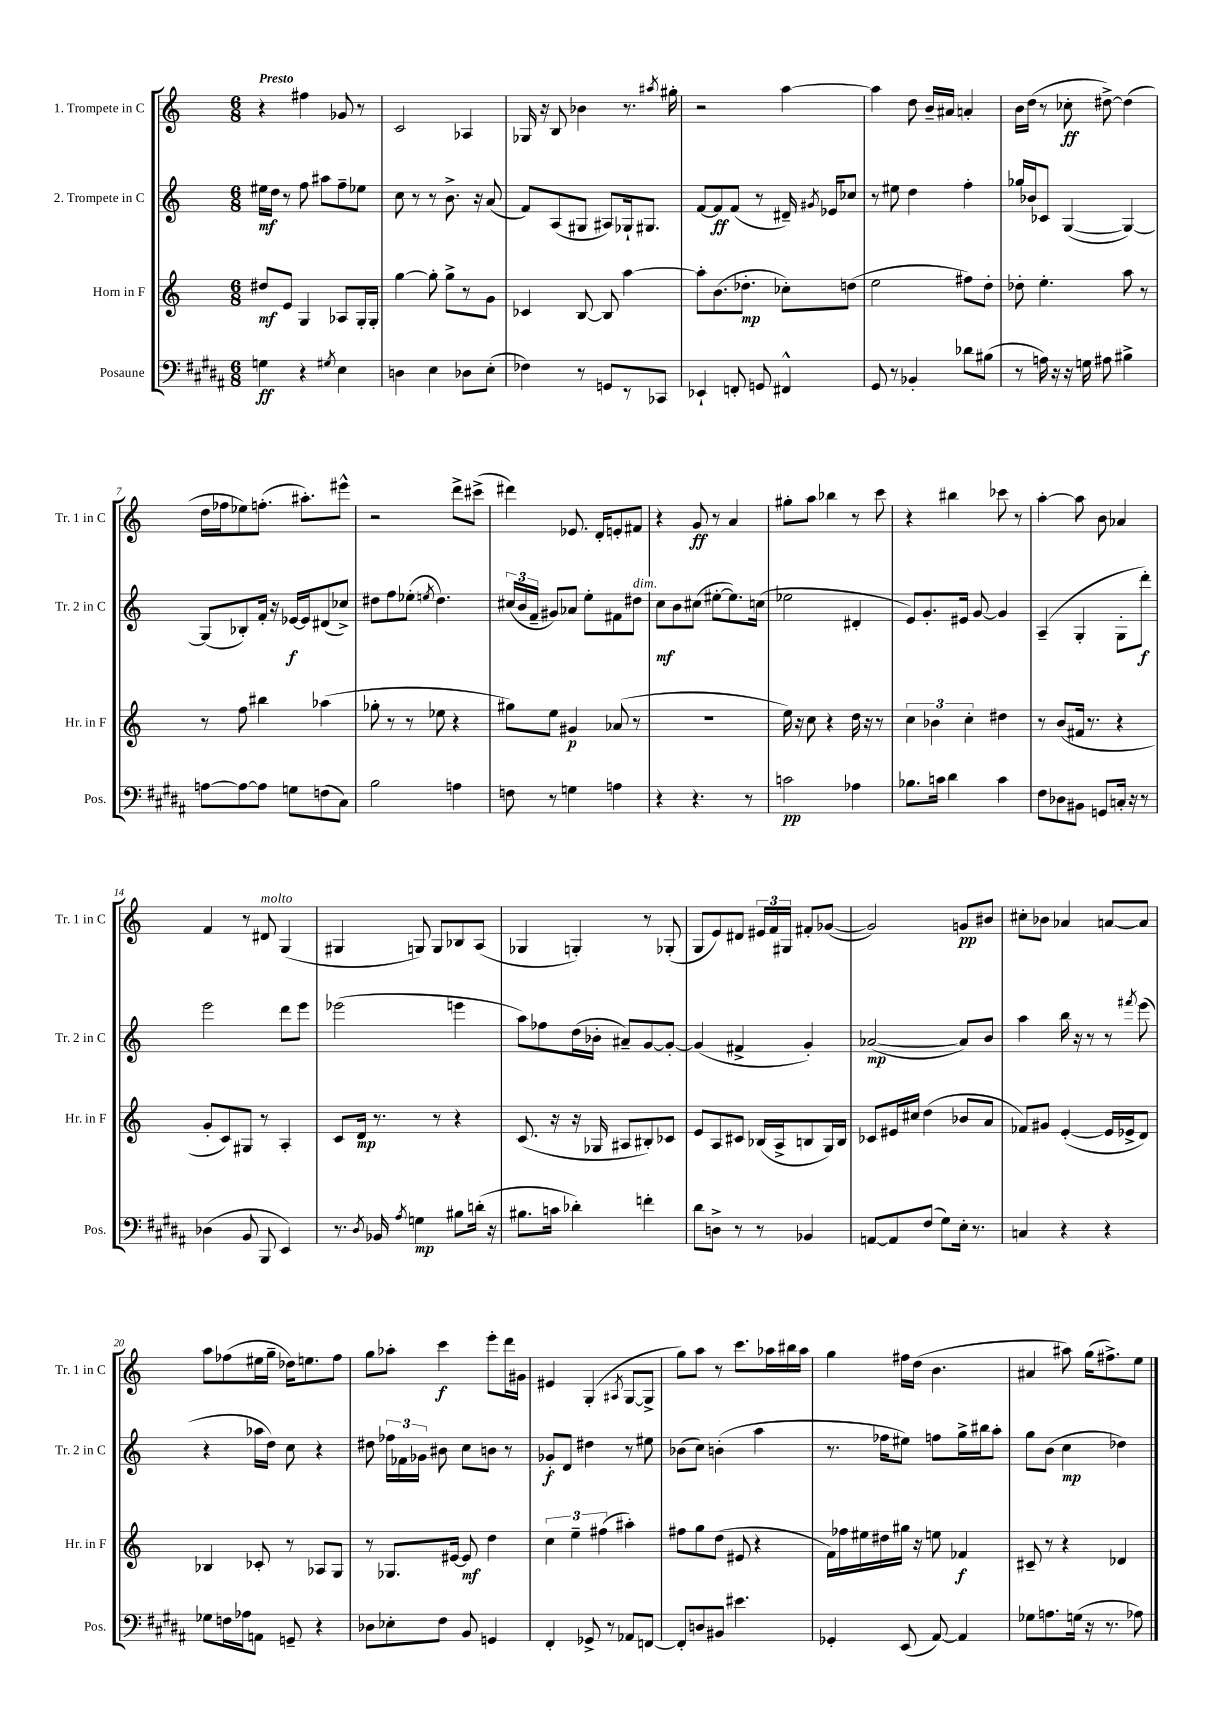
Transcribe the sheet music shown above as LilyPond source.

<<
\new StaffGroup <<
\new Staff = "s0" \with { instrumentName = "1. Trompete in C" shortInstrumentName = "Tr. 1 in C" } {
    \clef treble \key c \major \numericTimeSignature \time 6/8 \tempo "Presto"
    \autoBeamOff r4 fis''4 ges'8 r8 |
    c'2 aes4 |
    ges16 r16 b8 bes'4 r8. \acciaccatura { ais''8 } gis''16-. |
    r2 a''4~ |
    a''4 d''8 b'16[-- ais'16] a'4-. |
    b'16[ d''16]( r8 ces''8-.\ff dis''8~->) dis''4( |
    d''16[ fes''16 ees''8) f''8.]-.( ais''8.[-.) eis'''8]-^ |
    r2 d'''8[-> cis'''8]->( |
    dis'''4) ees'8. d'16[-. e'8-. fis'8] |
    r4 g'8\ff r8 a'4 |
    gis''8[-. a''8] bes''4 r8 c'''8 |
    r4 bis''4 ces'''8 r8 |
    a''4~-. a''8 b'8 aes'4 |
    f'4 r8 dis'8^\markup { \italic "molto" } g4( |
    gis4 g8) g8[ bes8 a8]( |
    ges4 g4-.) r8 ges8-.( |
    g8[ e'8) dis'8] \tuplet 3/2 { eis'16[ f'16 gis16] } fis'8[-. ges'8]~( |
    ges'2) g'8[\pp bis'8] |
    cis''8[-. bes'8] aes'4 a'8[~ a'8] |
    a''8[ fes''8( eis''16 g''16]-- des''16[) e''8. fes''8] |
    g''8[ aes''8]-. c'''4\f e'''8[-. d'''16 gis'16] |
    eis'4 g4-.( \acciaccatura { ais8 } g8[~ g8]-> |
    g''8[) a''8] r8 c'''8.[ aes''16 bis''16 aes''16] |
    g''4 fis''16[ d''16]( b'4. |
    ais'4 ais''8) g''16[( fis''8.->) e''8] \bar "|." |
}
\new Staff = "s1" \with { instrumentName = "2. Trompete in C" shortInstrumentName = "Tr. 2 in C" } {
    \clef treble \key c \major \numericTimeSignature \time 6/8
    \autoBeamOff eis''16[\mf d''16] r8 f''8 ais''8[ f''8-- ees''8] |
    c''8 r8 r8 b'8.-> r16 a'8( |
    f'8[) a8( gis8] ais8[) ges16-! gis8.] |
    f'8[~ f'8\ff f'8]( r8 dis'16--) \acciaccatura { gis'8 } ees'16[ ces''8] |
    r8 eis''8 d''4 f''4-. |
    ges''16[ bes'16 ces'8] g4~( g4~) |
    g8[( bes8-.) f'16]-. r16 ees'16[~\f ees'16 dis'8( ces''8]->) |
    dis''8[ f''8 ees''8]-.( \acciaccatura { e''8 } dis''4.) |
    \tuplet 3/2 { cis''16[( b'16 f'16]-- } gis'8[) aes'8] e''8[-. fis'8 dis''8]^\markup { \italic "dim." } |
    c''8[\mf b'8 cis''8]( eis''8[~-. eis''8.) c''16]( |
    ees''2 dis'4-. |
    e'8[) g'8.-. eis'16] g'8~ g'4 |
    a4--( g4-. g8[-. d'''8]-.\f) |
    e'''2 d'''8[ e'''8] |
    ees'''2( e'''4 |
    a''8[) fes''8 d''16( bes'16]-. ais'8[--) g'8~ g'8]~-. |
    g'4( fis'4-> g'4-.) |
    aes'2~\mp( aes'8[) b'8] |
    a''4 b''16 r16 r8 r8 \acciaccatura { fis'''8 } e'''8( |
    r4 aes''16[ d''16]) c''8 r4 |
    dis''8 \tuplet 3/2 { fes''16[ fes'16 ges'16] } bis'8 c''8[ b'8] r8 |
    ges'8[-.\f d'8] dis''4 r8 eis''8 |
    bes'8[( c''8]) b'4-.( a''4 |
    r8. fes''16[ eis''8]) f''8[ g''16-> bis''16 a''8]-. |
    g''8[ b'8]( c''4\mp des''4) \bar "|." |
}
\new Staff = "s2" \with { instrumentName = "Horn in F" shortInstrumentName = "Hr. in F" } {
    \clef treble \key c \major \numericTimeSignature \time 6/8
    \autoBeamOff dis''8[\mf e'8] g4 aes8[ g16-. g16]-. |
    g''4~ g''8-. g''8[-> r8 g'8] |
    ces'4 b8~ b8 a''4~ |
    a''8[-. b'8.( des''8.]-.\mp ces''8[-.) d''8]( |
    e''2 fis''8[) d''8]-. |
    des''8-. e''4.-. a''8 r8 |
    r8 f''8 bis''4 aes''4( |
    ges''8-. r8 r8 ees''8 r4 |
    gis''8[) e''8] gis'4\p aes'8( r8 |
    R2. |
    e''16) r16 c''8 r4 d''16 r16 r8 |
    \tuplet 3/2 { c''4 bes'4 c''4-. } dis''4 |
    r8 b'8[( fis'16] r8. r4 |
    g'8[-. c'8) gis8] r8 a4-. |
    c'8[ d'16]\mp r8. r8 r4 |
    c'8.( r16 r16 ges16 ais8[ bis8-.) ces'8] |
    e'8[ a8 cis'8] bes16[( a16-> b8 g16) b16] |
    ces'8[ eis'16 cis''16] d''4( bes'8[ a'8] |
    fes'8[) gis'8] e'4~-.( e'16[ ees'16-> d'8]) |
    bes4 ces'8-. r8 aes8[ g8] |
    r8 ges8.[ eis'16]~ eis'8\mf d''4 |
    \tuplet 3/2 { c''4 e''4-- fis''4( } ais''4-.) |
    fis''8[ g''8 d''8]( eis'8 r4 |
    f'16[) fes''16 eis''16 dis''16 gis''16] r16 e''8 fes'4\f |
    cis'8-- r8 r4 des'4 \bar "|." |
}
\new Staff = "s3" \with { instrumentName = "Posaune" shortInstrumentName = "Pos." } {
    \clef bass \key b \major \numericTimeSignature \time 6/8
    \autoBeamOff g4\ff r4 \acciaccatura { gis8 } e4 |
    d4 e4 des8[ e8]-.( |
    fes4) r8 g,8[ r8 ces,8] |
    ees,4-! f,8-. g,8 fis,4-^ |
    gis,8 r8 bes,4-. des'8[ bis8]( |
    r8 a16) r16 r16 g16 ais8 bis4-> |
    a8[~ a8~ a8] g8[ f8( cis8]) |
    b2 a4 |
    f8 r8 g4 a4 |
    r4 r4. r8 |
    c'2\pp aes4 |
    bes8.[ c'16] dis'4 c'4 |
    fis8[ des8 bis,8] g,8[ c16]-. r16 r8 |
    des4( b,8 b,,8 e,4) |
    r8. \acciaccatura { dis8 } bes,16 \acciaccatura { ais8 } g4\mp bis8[ d'16]-.( r16 |
    bis8.[ c'16] des'4-.) f'4-. |
    dis'8[ d8]-> r8 r8 bes,4 |
    a,8[~ a,8 fis8]( gis8[) e16]-. r8. |
    c4 r4 r4 |
    ges8[ f16 aes16 a,8] g,8-- r4 |
    des8[ ees8-. fis8] b,8 g,4 |
    fis,4-. ges,8-> r8 aes,8[ f,8]~ |
    f,8[-. d8 bis,8] eis'4. |
    ges,4-. e,8( ais,8~) ais,4 |
    ges8[ a8. g16]( r16 r8. aes8) \bar "|." |
}
>>
>>
